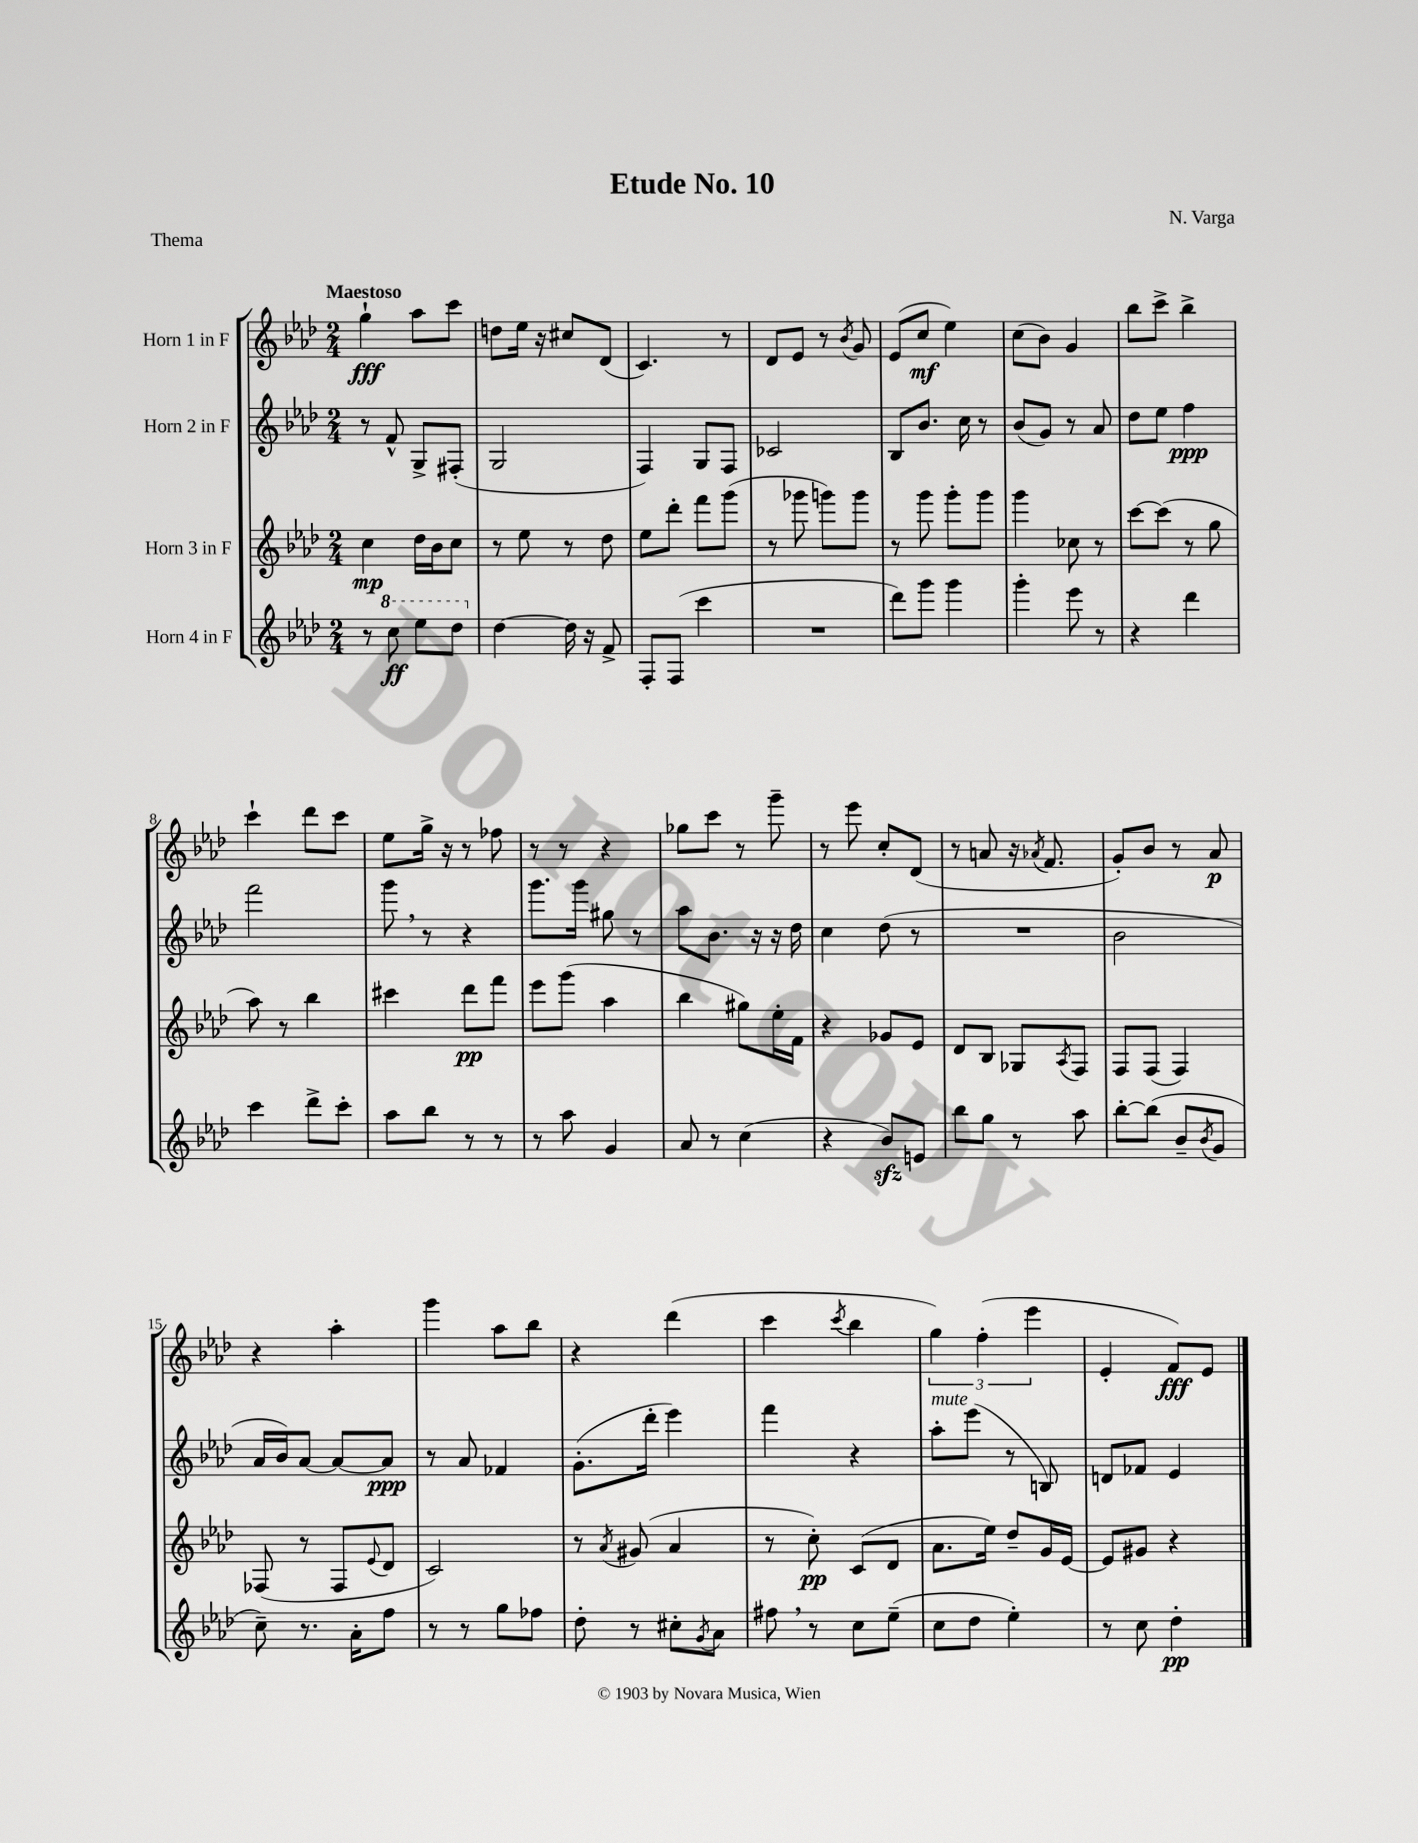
\header { title = "Etude No. 10" composer = "N. Varga" piece = "Thema" }
<<
\new StaffGroup <<
\new Staff = "s0" \with { instrumentName = "Horn 1 in F" } {
    \clef treble \key aes \major \numericTimeSignature \time 2/4 \tempo "Maestoso"
    g''4-!\fff aes''8 c'''8 |
    d''8 ees''16 r16 cis''8 des'8( |
    c'4.) r8 |
    des'8 ees'8 r8 \acciaccatura { bes'8 } g'8 |
    ees'8( c''8\mf ees''4) |
    c''8( bes'8) g'4 |
    bes''8 c'''8-> bes''4-> |
    c'''4-! des'''8 c'''8 |
    ees''8 g''16-> r16 r8 fes''8 |
    r8 r8 r4 |
    ges''8 c'''8 r8 g'''8-- |
    r8 ees'''8 c''8-. des'8( |
    r8 a'8 r16 \acciaccatura { aes'8 } f'8. |
    g'8-.) bes'8 r8 aes'8\p |
    r4 aes''4-. |
    g'''4 aes''8 bes''8 |
    r4 des'''4( |
    c'''4 \acciaccatura { c'''8 } bes''4 |
    \tuplet 3/2 { g''4) f''4-.( ees'''4 } |
    ees'4-. f'8\fff) ees'8 \bar "|." |
}
\new Staff = "s1" \with { instrumentName = "Horn 2 in F" } {
    \clef treble \key aes \major \numericTimeSignature \time 2/4
    r8 f'8-^ g8-> fis8-.( |
    g2 |
    f4) g8 f8 |
    ces'2 |
    bes8 bes'8. c''16 r8 |
    bes'8( g'8) r8 aes'8 |
    des''8 ees''8 f''4\ppp |
    f'''2 |
    g'''8 \breathe r8 r4 |
    g'''8. g'''16 gis''8 r8 |
    aes''8 bes'8. r16 r16 des''16 |
    c''4 des''8( r8 |
    R2 |
    bes'2 |
    aes'16 bes'16) aes'8~ aes'8~ aes'8\ppp |
    r8 aes'8 fes'4 |
    g'8.-.( des'''16-. ees'''4) |
    f'''4 r4 |
    aes''8-.^\markup { \italic "mute" } ees'''8( r8 b8) |
    d'8 fes'8 ees'4 \bar "|." |
}
\new Staff = "s2" \with { instrumentName = "Horn 3 in F" } {
    \clef treble \key aes \major \numericTimeSignature \time 2/4
    c''4\mp des''16 bes'16 c''8 |
    r8 ees''8 r8 des''8 |
    ees''8 des'''8-. f'''8 g'''8( |
    r8 ges'''8 g'''8) g'''8 |
    r8 g'''8 g'''8-. g'''8 |
    g'''4 ces''8 r8 |
    c'''8~ c'''8( r8 g''8 |
    aes''8) r8 bes''4 |
    cis'''4 des'''8\pp f'''8 |
    ees'''8 g'''8( aes''4 |
    bes''4 gis''8) ees''16-. f'16 |
    r4 ges'8 ees'8 |
    des'8 bes8 ges8 \acciaccatura { aes8 } f8 |
    f8 f8( f4) |
    fes8( r8 fes8 \appoggiatura { ees'8 } des'8 |
    c'2) |
    r8 \acciaccatura { aes'8 } gis'8( aes'4 |
    r8 c''8-.\pp) c'8( des'8 |
    aes'8. ees''16) des''8-- g'16 ees'16~ |
    ees'8 gis'8 r4 \bar "|." |
}
\new Staff = "s3" \with { instrumentName = "Horn 4 in F" } {
    \clef treble \key aes \major \numericTimeSignature \time 2/4
    r8 \ottava #1 c'''8\ff ees'''8 des'''8 \ottava #0 |
    des''4~ des''16 r16 f'8-> |
    f8-. f8( c'''4 |
    R2 |
    des'''8) g'''8 g'''4 |
    g'''4-. ees'''8 r8 |
    r4 des'''4 |
    c'''4 des'''8-> c'''8-. |
    aes''8 bes''8 r8 r8 |
    r8 aes''8 g'4 |
    aes'8 r8 c''4( |
    r4 bes'8\sfz) e'8 |
    bes''8 g''8 r8 aes''8 |
    bes''8~-. bes''8( bes'8-- \acciaccatura { bes'8 } g'8 |
    c''8--) r8. aes'16-. f''8 |
    r8 r8 g''8 fes''8 |
    des''8-. r8 cis''8-. \acciaccatura { g'8 } aes'8 |
    fis''8 \breathe r8 c''8 ees''8--( |
    c''8 des''8 ees''4-.) |
    r8 c''8 des''4-.\pp \bar "|." |
}
>>
>>
